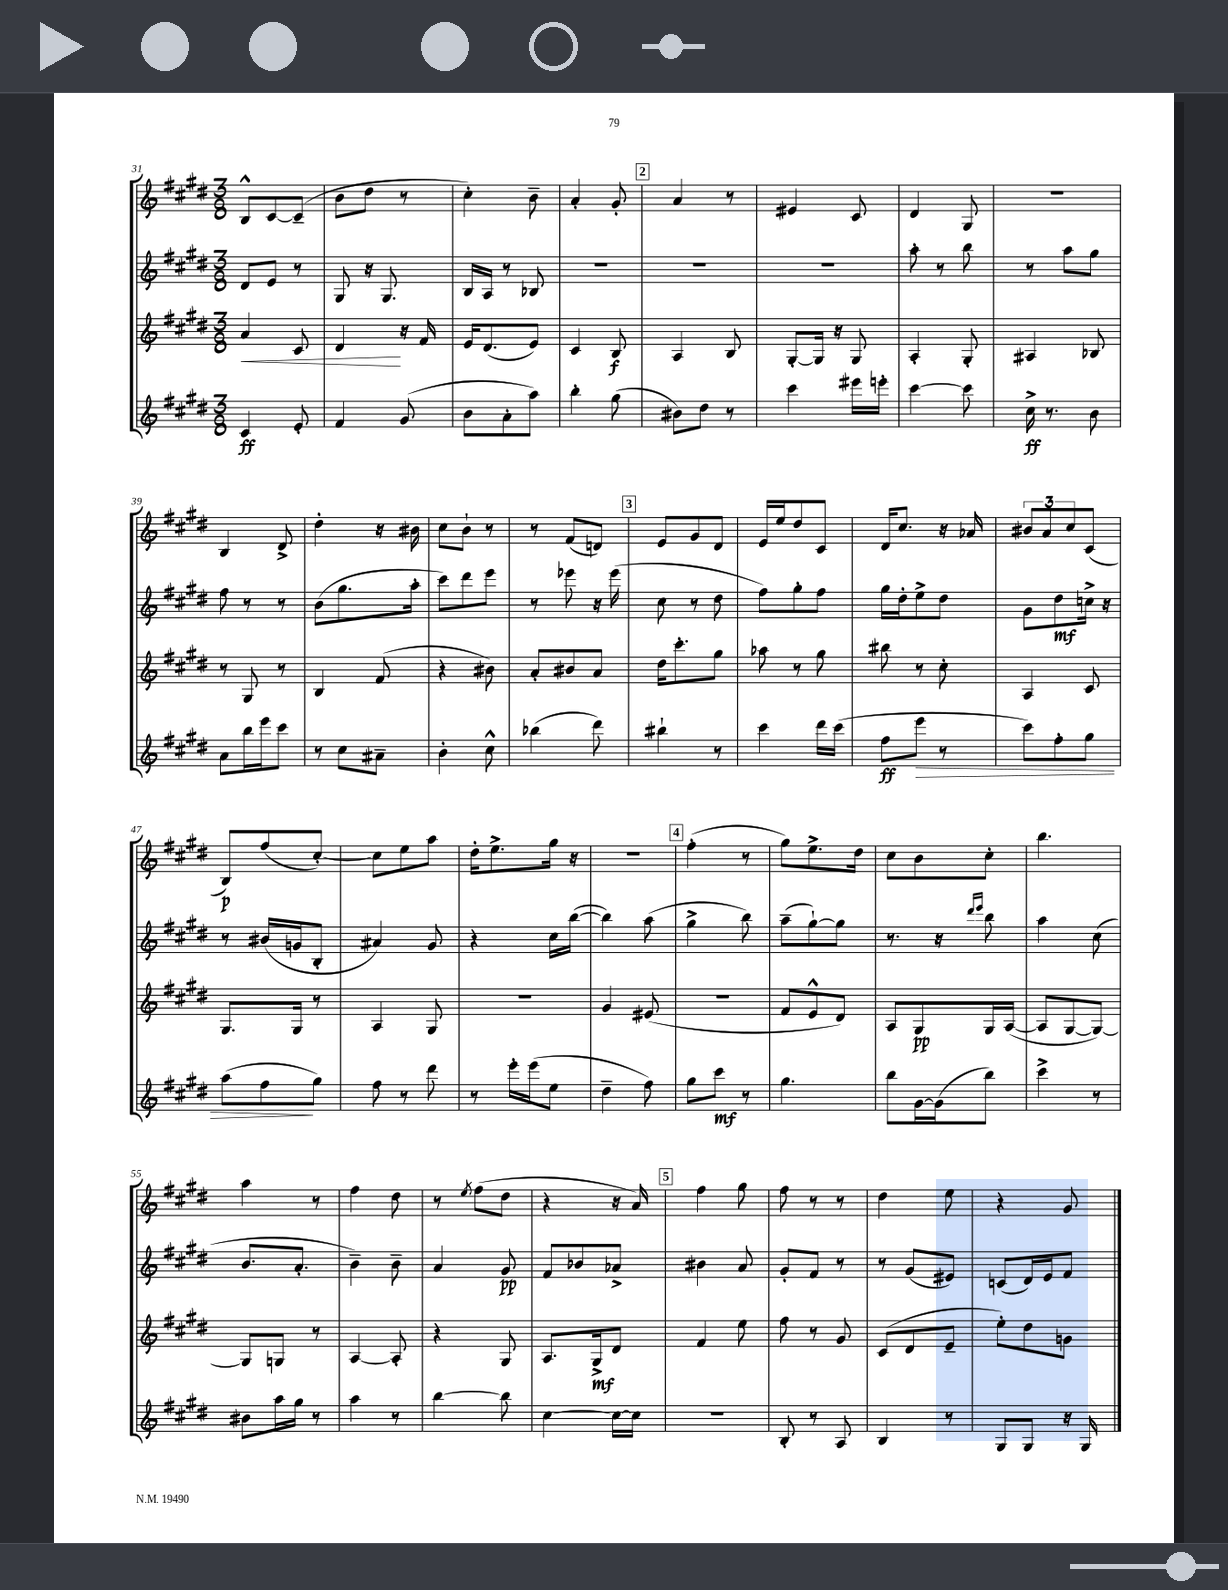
<<
\new StaffGroup <<
\new Staff = "s0" {
    \clef treble \key e \major \numericTimeSignature \time 3/8
    b8-^ cis'8~ cis'8--( |
    b'8 dis''8 r8 |
    cis''4-.) b'8-- |
    a'4-. gis'8-. |
    \mark \markup { \box "2" } a'4 r8 |
    eis'4 cis'8 |
    dis'4 gis8 |
    R4. |
    b4 dis'8-> |
    dis''4-. r16 bis'16 |
    cis''8 b'8-! r8 |
    r8 fis'8( d'8) |
    \mark \markup { \box "3" } e'8 gis'8 dis'8 |
    e'16 e''16 dis''8 cis'8 |
    dis'16 cis''8. r16 aes'16 |
    \tuplet 3/2 { bis'8 a'8 cis''8 } cis'8( |
    b8\p) fis''8( cis''8~-.) |
    cis''8 e''8 a''8 |
    dis''16-. e''8.-> gis''16 r16 |
    R4. |
    \mark \markup { \box "4" } fis''4-.( r8 |
    gis''8) e''8.-> dis''16 |
    cis''8 b'8 cis''8-. |
    b''4. |
    a''4 r8 |
    fis''4 dis''8 |
    r8 \acciaccatura { e''8 } fis''8( dis''8 |
    r4 r16 a'16) |
    \mark \markup { \box "5" } fis''4 gis''8 |
    fis''8 r8 r8 |
    dis''4 e''8 |
    r4 gis'8 \bar "|." |
}
\new Staff = "s1" {
    \clef treble \key e \major \numericTimeSignature \time 3/8
    dis'8 e'8 r8 |
    gis8 r16 gis8. |
    b16 a16 r8 bes8 |
    R4. |
    \mark \markup { \box "2" } R4. |
    R4. |
    a''8-. r8 b''8 |
    r8 a''8 gis''8 |
    fis''8 r8 r8 |
    b'8( gis''8. a''16-. |
    cis'''8) dis'''8 e'''8 |
    r8 ees'''8 r16 ees'''16( |
    \mark \markup { \box "3" } cis''8 r8 dis''8 |
    fis''8) gis''8-. fis''8 |
    gis''16 dis''16-. e''8-> dis''8 |
    gis'8 dis''8\mf c''16-> r16 |
    r8 bis'16( g'16 b8-. |
    ais'4) gis'8 |
    r4 cis''16 b''16~( |
    b''4) a''8( |
    \mark \markup { \box "4" } gis''4-> b''8) |
    a''8--( gis''8~-!) gis''8 |
    r8. r16 \grace { dis'''16 e'''16 } b''8 |
    a''4 cis''8( |
    b'8. a'8.-. |
    b'4--) b'8-- |
    a'4 gis'8\pp |
    fis'8 bes'8 aes'8-> |
    \mark \markup { \box "5" } bis'4 a'8 |
    gis'8-. fis'8 r8 |
    r8 gis'8( eis'8) |
    c'8( dis'16) e'16 fis'8 \bar "|." |
}
\new Staff = "s2" {
    \clef treble \key e \major \numericTimeSignature \time 3/8
    a'4\< cis'8 |
    dis'4\! r16 fis'16 |
    e'16 dis'8.( e'8) |
    cis'4 b8\f |
    \mark \markup { \box "2" } a4 b8 |
    gis8~-. gis16 r16 gis8 |
    a4-. gis8-. |
    ais4 bes8 |
    r8 gis8 r8 |
    b4 fis'8( |
    r4 bis'8) |
    a'8-. bis'8 a'8 |
    \mark \markup { \box "3" } dis''16 cis'''8.-. gis''8 |
    aes''8 r8 gis''8 |
    bis''8 r8 cis''8-. |
    a4 cis'8 |
    gis8. gis16 r8 |
    a4 gis8 |
    R4. |
    gis'4 eis'8( |
    \mark \markup { \box "4" } R4. |
    fis'8 e'8-^ dis'8) |
    a8 gis8\pp gis16 a16~( |
    a8 gis8~ gis8~) |
    gis8 g8 r8 |
    a4~ a8-. |
    r4 gis8 |
    a8. gis16->\mf dis'8 |
    \mark \markup { \box "5" } fis'4 e''8 |
    fis''8 r8 gis'8 |
    cis'8( dis'8 e'8-- |
    e''8-.) dis''8 g'8 \bar "|." |
}
\new Staff = "s3" {
    \clef treble \key e \major \numericTimeSignature \time 3/8
    cis'4\ff e'8-. |
    fis'4 gis'8( |
    b'8 a'8-. a''8) |
    b''4-. gis''8( |
    \mark \markup { \box "2" } bis'8) dis''8 r8 |
    cis'''4 eis'''16 e'''16-. |
    cis'''4~ cis'''8 |
    cis''16->\ff r8. b'8 |
    a'8 b''16 e'''16 cis'''8 |
    r8 cis''8 ais'8-- |
    b'4-. cis''8-^ |
    bes''4( dis'''8) |
    \mark \markup { \box "3" } bis''4-! r8 |
    cis'''4 dis'''16 cis'''16( |
    fis''8\ff e'''8\> r8 |
    cis'''8) fis''8-. gis''8 |
    a''8( fis''8\! gis''8) |
    fis''8 r8 dis'''8 |
    r8 e'''16-. e'''16( e''8 |
    dis''4-- fis''8) |
    \mark \markup { \box "4" } gis''8 cis'''8\mf r8 |
    gis''4. |
    b''8 gis'16~ gis'16( b''8) |
    cis'''4-> r8 |
    bis'8 a''16 gis''16 r8 |
    a''4 r8 |
    b''4~ b''8 |
    cis''4~ cis''16~ cis''16 |
    \mark \markup { \box "5" } R4. |
    b8-. r8 a8 |
    b4 r8 |
    gis8 gis8 r16 gis16 \bar "|." |
}
>>
>>
\layout { \context { \Score currentBarNumber = #31 } }
